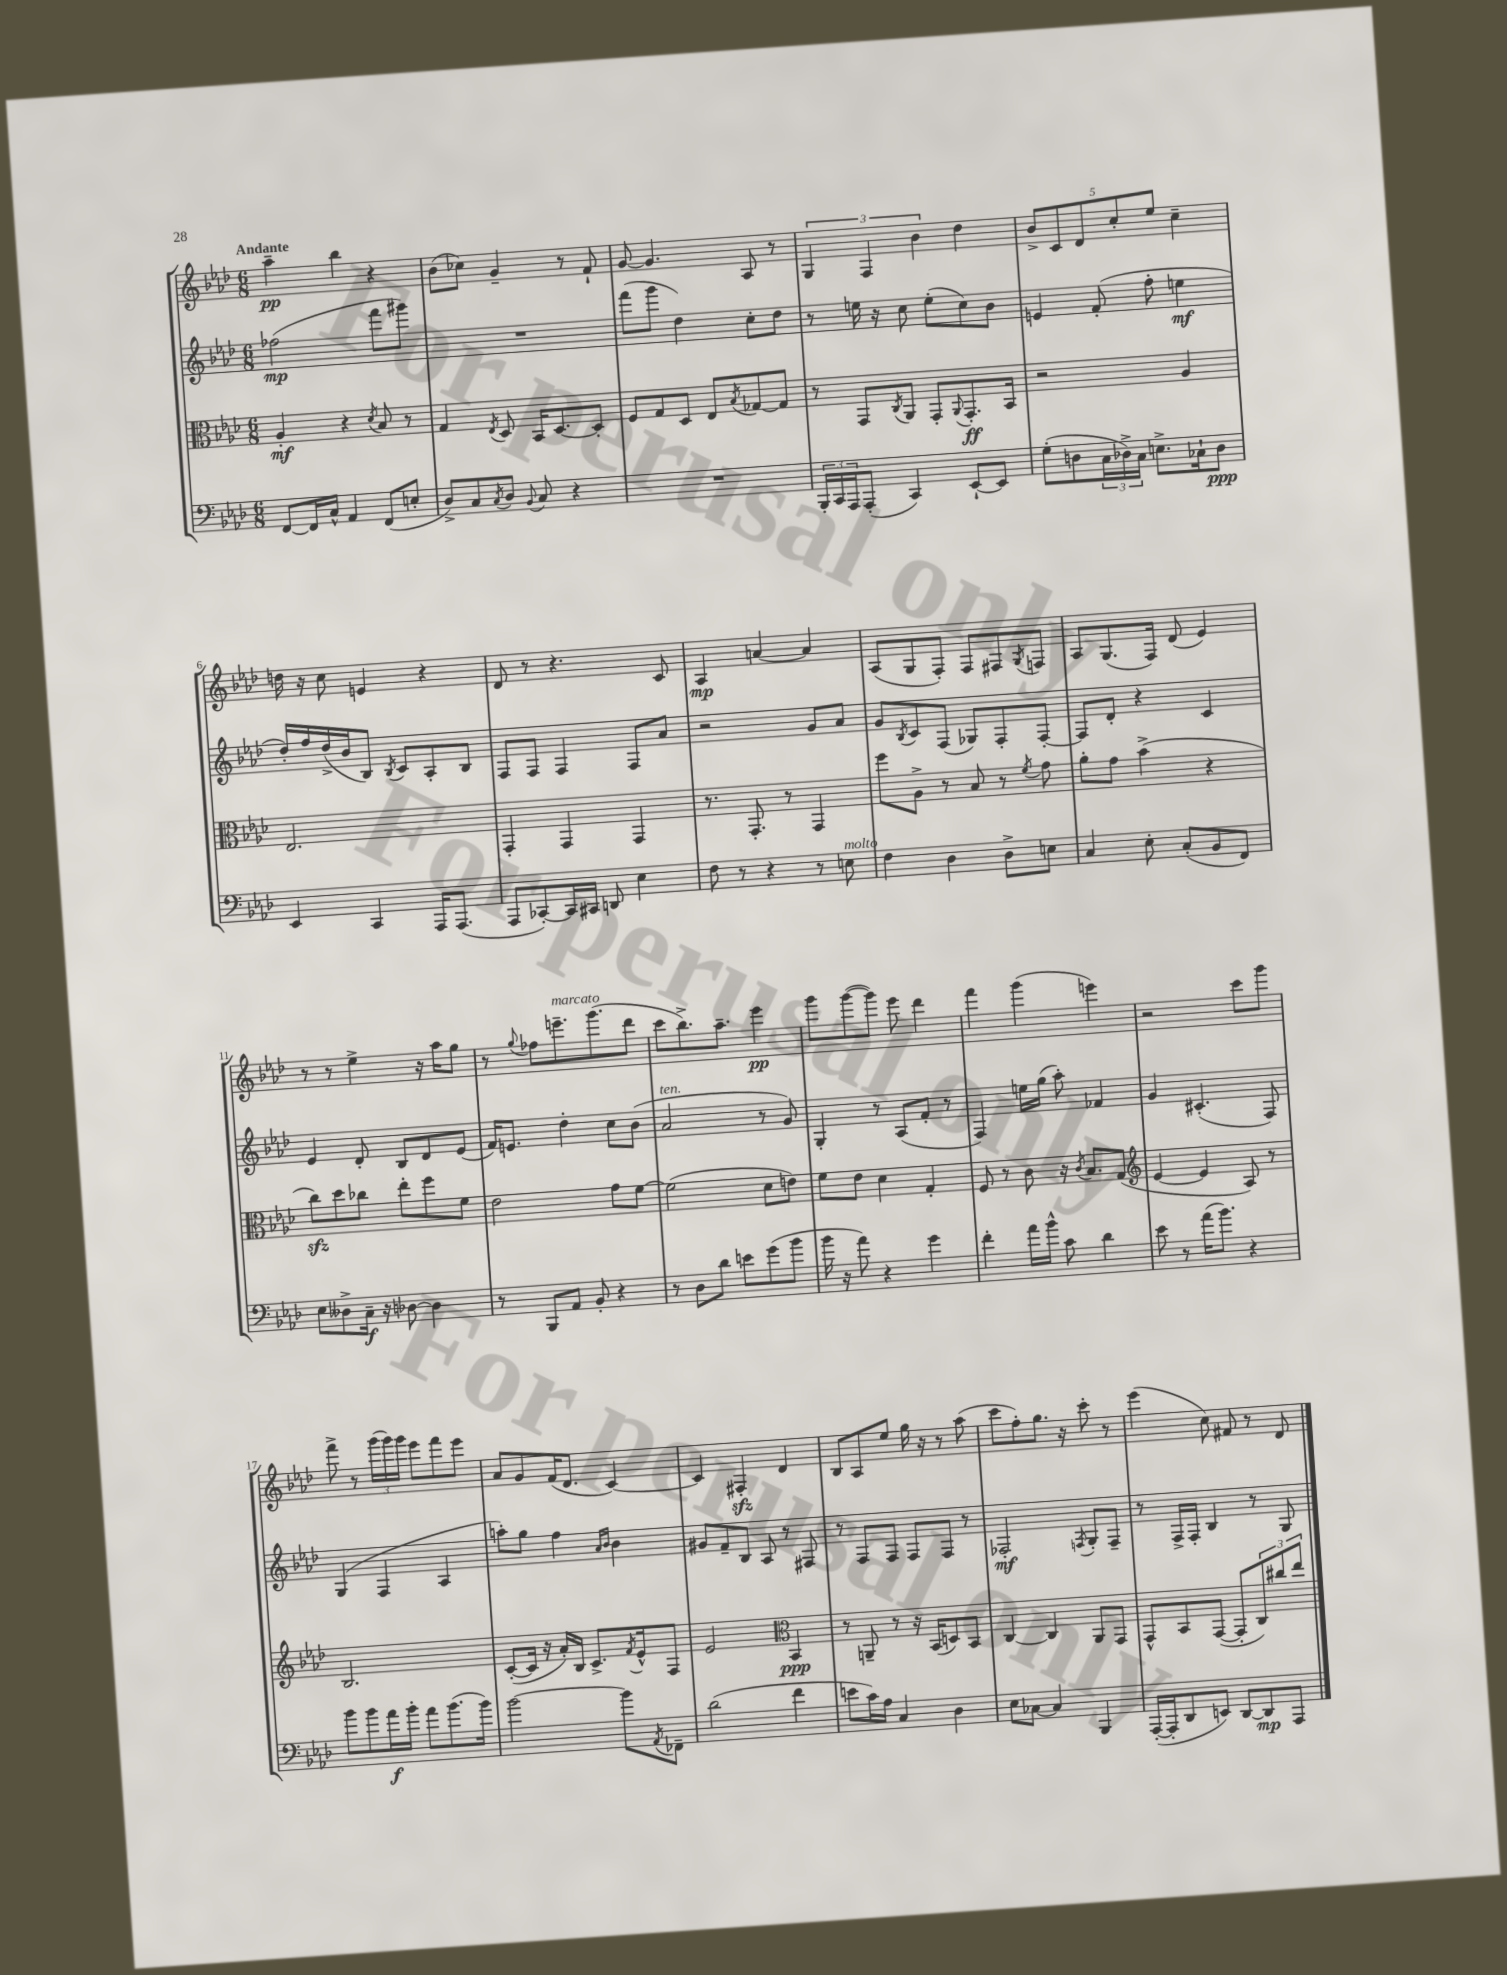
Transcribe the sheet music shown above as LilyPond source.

<<
\new StaffGroup <<
\new Staff = "s0" {
    \clef treble \key aes \major \numericTimeSignature \time 6/8 \tempo "Andante"
    aes''4--\pp bes''4 r4 |
    bes'8( ces''8) g'4-- r8 f'8-! |
    g'8~ g'4. aes8 r8 |
    \tuplet 3/2 { g4 f4 bes'4 } des''4 |
    \tuplet 5/4 { bes'8-> c'8 des'8 c''8-. ees''8 } c''4-- |
    d''16 r16 c''8 e'4 r4 |
    des'8 r8 r4. c'8 |
    aes4\mp a'4~ a'4 |
    aes8( g8 f8-.) f8 fis8 \acciaccatura { g8 } f8 |
    aes8 g8.( f16) des'8( ees'4) |
    r8 r8 ees''4-> r16 aes''16 g''8 |
    r8 \appoggiatura { g''8 } fes''8 e'''8.--^\markup { \italic "marcato" } g'''8.( des'''8 |
    c'''8 bes''8.->) aes''8.-- ees'''4\pp |
    g'''8 g'''8~( g'''8) ees'''8 des'''4 |
    f'''4 g'''4( e'''4) |
    r2 c'''8 g'''8 |
    f'''8-> r8 \tuplet 3/2 { g'''16( g'''16) g'''16 } ees'''8 f'''8 ees'''8 |
    aes'8 g'8 f'16( des'8. c'4~) |
    c'4 fis4-.\sfz des'4 |
    bes8 aes8 ees''8 g''16 r16 r8 aes''8( |
    c'''8 f''8-.) g''8. r16 c'''8-. r8 |
    ees'''4( c''8) fis'8 r8 des'8 \bar "|." |
}
\new Staff = "s1" {
    \clef treble \key aes \major \numericTimeSignature \time 6/8
    fes''2\mp( f'''8 gis'''8) |
    R2. |
    f'''8( g'''8 des''4) c''8-. des''8 |
    r8 e''16 r16 c''8 e''8-.( c''8) bes'8 |
    e'4 f'8-.( f''8-. e''4\mf |
    des''16-.) f''16 des''16->( bes'16 bes8) \acciaccatura { bes8 } c'8 aes8-. bes8 |
    f8 f8 f4 f8 aes'8 |
    r2 g'8 aes'8 |
    g'8 \acciaccatura { bes8 } c'8 f8( ges8) f8-. f8~-. |
    f8 des'8-. r4 c'4 |
    ees'4 des'8-. bes8 des'8 ees'8( |
    f'16) e'8. des''4-. c''8 bes'8( |
    aes'2^\markup { \italic "ten." } r8 g'8) |
    g4-. r8 aes8( f'8-. r8 |
    f4) e''16 g''16( aes''8-.) fes'4 |
    g'4 cis'4.-.( f8) |
    g4( f4 aes4 |
    a''8-.) g''8 f''4 \grace { aes'16 bes'16 } bes'4 |
    gis'8 f'8-- bes8 aes8 r8 fis8 |
    r8 f8 f8 f8 f8 r8 |
    fes2-.\mf \acciaccatura { f8 } g8-. f8-- |
    r8 f16-> f16-. bes4 r8 g8 \bar "|." |
}
\new Staff = "s2" {
    \clef alto \key aes \major \numericTimeSignature \time 6/8
    aes4-.\mf r4 \acciaccatura { des'8 } bes8 r8 |
    g4 \acciaccatura { ees8 } des8 bes,16 des8.~ des8-. |
    f8 g8 des8 ees8 \acciaccatura { bes8 } ges8~ ges8 |
    r8 g,8 \acciaccatura { c8 } aes,8 g,8-. \appoggiatura { aes,8 } g,8.-.\ff bes,16 |
    r2 aes4 |
    ees2. |
    g,4-. g,4 g,4 |
    r8. g,8.-. r8 g,4 |
    f''8 aes8-> r8 bes8 r8 \acciaccatura { f'8 } g'8 |
    aes'8-. g'8 bes'4->( r4 |
    c''8\sfz) des''8 ces''8 ees''8-. f''8 f'8 |
    ees'2 g'8 f'8~ |
    f'2( des'8 e'8) |
    f'8 ees'8 des'4 g4-. |
    f8 r8 c'8 r16 \acciaccatura { c'8 } bes8. g8( |
    \clef treble ees'4~ ees'4 aes8) r8 |
    bes2. |
    c'8~-.( c'16 r16 aes'16-.) bes16 c'8.-> \acciaccatura { f'8 } ees'16-^ f8 |
    ees'2 \clef alto bes,4\ppp |
    r8 a,8-- r8 r16 bes,16( d8) bes,8 |
    c4~ c4 aes,8 g,8 |
    g,8-^ bes,8 g,8~( g,8-. \tuplet 3/2 { c8) cis''8 ees''8 } \bar "|." |
}
\new Staff = "s3" {
    \clef bass \key aes \major \numericTimeSignature \time 6/8
    f,8~ f,16 c16-^ aes,4 f,8( e8-. |
    des8->) c8 \acciaccatura { c8 } des8 \appoggiatura { bes,8 } c8 r4 |
    R2. |
    \tuplet 3/2 { bes,,16-. c,16 aes,,16 } aes,,8-.( c,4) ees,8~-! ees,8 |
    g8-.( d8 \tuplet 3/2 { c16 des16->) c16 } e8.-> ces16-! des8\ppp |
    ees,4 c,4 aes,,16 aes,,8.( |
    aes,,8 ces,8~-.) ces,16 cis,16 d,8 ees4 |
    f8 r8 r4 r8 e8^\markup { \italic "molto" } |
    f4 des4 des8-> e8 |
    c4 ees8-. c8-.( bes,8 f,8) |
    ees8 deses8-> c16--\f r16 des8~ des4 |
    r8 bes,,8 aes,8 bes,8-. r4 |
    r8 des8 des'8 e'8 g'8( bes'8 |
    bes'16 r16 aes'8) r4 g'4 |
    f'4-. aes'16 bes'16-^ c'8 des'4 |
    ees'8 r8 aes'16( bes'8.) r4 |
    bes'8 bes'8 aes'16\f bes'16-. aes'8 bes'8.( bes'16) |
    bes'2~ bes'8 \acciaccatura { aes,8 } fes,8-- |
    des'2( f'4 |
    e'8 c'16) aes16 c4 des4 |
    ees8 ces8~ ces4 bes,,4 |
    aes,,16~-.( aes,,16-. des,8 e,8) des,8~ des,8\mp aes,,8 \bar "|." |
}
>>
>>
